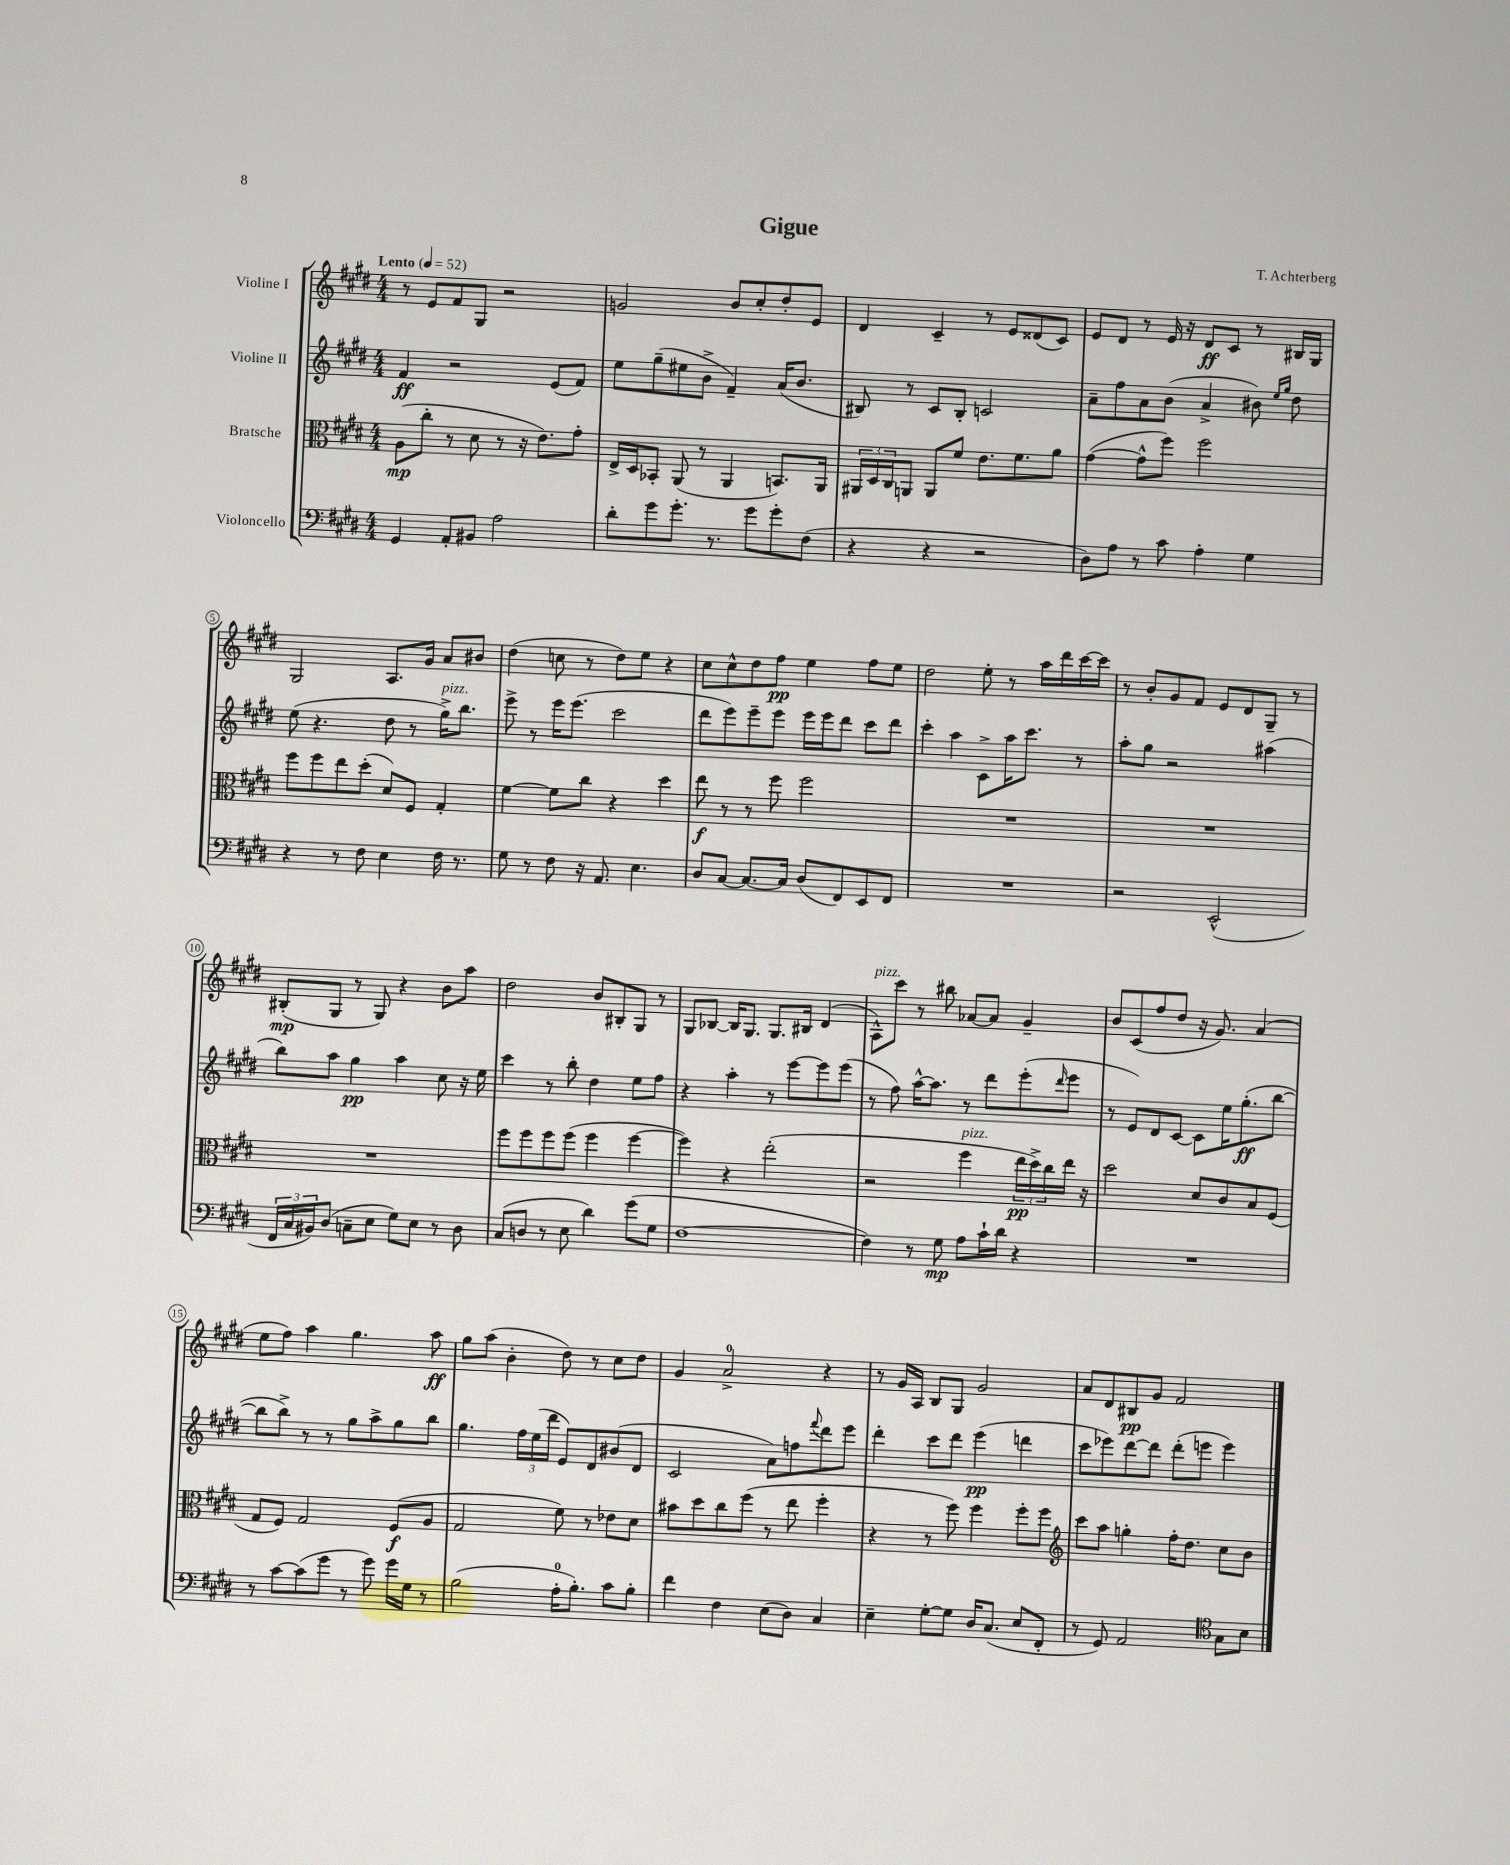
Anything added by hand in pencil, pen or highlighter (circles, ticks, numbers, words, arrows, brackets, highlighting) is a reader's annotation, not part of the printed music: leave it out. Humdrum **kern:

**kern	**kern	**kern	**kern
*staff4	*staff3	*staff2	*staff1
*clefF4	*clefC3	*clefG2	*clefG2
*k[f#c#g#d#]	*k[f#c#g#d#]	*k[f#c#g#d#]	*k[f#c#g#d#]
*M4/4	*M4/4	*M4/4	*M4/4
*MM52	*MM52	*MM52	*MM52
4GG#	(8A	4f#	8r
.	8cc#'	.	8e
8AA'	8r	2r	8f#
8BB#	8d#	.	8G#
2A	8r	.	2r
.	16r	.	.
.	8.e)	.	.
.	.	(8e	.
.	8g#'	8f#)	.
=	=	=	=
8d#'	16E^	8ee	2g
.	16D#	.	.
8g#	8BB-'	(8gg#~	.
8.g#'	(8AA	8ee#	.
.	8r	8b^	.
8.r	.	.	.
.	4AA	4f#~)	8b
8g#	.	.	8cc#'
8g#'	8.BB)	(16a	8dd#'
.	.	8.b	.
(8F#	.	.	8e
.	16AA	.	.
=	=	=	=
4r	24AA#	8B#)	4d#
.	24D#	.	.
.	24C#	.	.
.	8AA	8r	.
4r	8AA	8c#	4c#~
.	8f#	8B#'	.
2r	8.e	2c	8r
.	.	.	8e
.	8.f#	.	.
.	.	.	(8d##
.	8a	.	8c#)
=	=	=	=
8D#)	([4g#	8a~	8e
8A	.	8ff#	8d#
8r	8g#^^]	8a	8r
8c#	8ff#)	(8b	16e
.	.	.	16r
4A'	2ff#	4a^	8d#
.	.	.	8c#
4G#	.	8b#)	8r
.	.	16qqee	.
.	.	16qqgg#	.
.	.	8dd#	16B#
.	.	.	16G#
=	=	=	=
4r	8ff#	(8ee	2G#
.	8ff#	4.r	.
8r	8ee	.	.
8F#	(8dd#'	.	.
4E	8d#)	8dd#	8.A
.	8F#	8r	.
.	.	.	16g#
16F#	4G#'	16gg#^)	8a
8.r	.	8.bb	.
.	.	.	8b#
=	=	=	=
8G#	[4f#	8eee^	(4dd#
8r	.	8r	.
8F#	8f#]	16eee	8cc
.	.	(8.eee	.
16r	8cc#	.	8r
8.AA	.	.	.
.	4r	2ccc#	8dd#)
4.E	.	.	8ee
.	4dd#	.	4r
=	=	=	=
8D#	8ee	8ddd#	8cc#
[8C#	8r	8eee)	8cc#^^
8.C#_	8r	8eee~	8dd#
.	8ff#	8eee	8ff#
16C#]	.	.	.
(8D#	2ff#	16eee	4ee
.	.	16eee	.
8FF#)	.	8ddd#	.
8EE	.	8ccc#	8ff#
8FF#	.	8ddd#	8ee
=	=	=	=
1r	1r	4ccc#'	2dd#
.	.	4aa	.
.	.	8c#^	8ee'
.	.	16aa	8r
.	.	8.ccc#	.
.	.	.	16aa
.	.	.	16ddd#
.	.	8r	[16ccc#
.	.	.	16ccc#]
=	=	=	=
2r	1r	8aa'	8r
.	.	8gg#	8b'
.	.	2r	8g#
.	.	.	8f#
(2EE^^	.	.	8e
.	.	.	8d#
.	.	(4aa#	8G#~
.	.	.	8r
=	=	=	=
24FF#	1r	8bb)	(8B#'
24C#	.	.	.
24BB#)	.	.	.
(8D#	.	8aa	8G#
8C~	.	4gg#	8r
8E	.	.	8G#)
8G#)	.	4aa	4r
8E	.	.	.
8r	.	8cc#	8b
8D#	.	16r	8aa
.	.	16ee	.
=	=	=	=
(8C#	8ff#	4ccc#	2dd#
8D	8ff#	.	.
8r	8ff#	8r	.
8E	(8ff#	8bb'	.
4d#)	4ff#	4dd#	8b
.	.	.	8B#'
(8g#	[4ff#	8ee	8G#
8G#	.	8ff#	8r
=	=	=	=
[1F#	4ff#])	4r	8G#
.	.	.	[8B-
.	4r	4aa'	16B-]
.	.	.	8.G#
.	(2ee'	8r	8.G#
.	.	[8eee	.
.	.	.	16B#
.	.	8eee]	(4d#
.	.	(8eee	.
=	=	=	=
4F#])	2r	8r	8A^^)
.	.	8ff#)	8ccc#
8r	.	[16aa^^	8r
.	.	8.aa]	.
8G#	.	.	8bb#
8A	4ff#	8r	[8a-
16c#`	.	8ddd#	8a-]
16d#	.	.	.
4r	24ee	(8eee'	4g#~
.	24dd#^)	.	.
.	24cc#	.	.
.	.	16qqddd#	.
.	16ee	8eee	.
.	16r	.	.
=	=	=	=
1r	2dd#	8r	8b
.	.	8e)	(8c#
.	.	8d#	8ff#
.	.	[8c#	8dd#
.	8d#	8c#]	16r
.	.	.	8.g#)
.	8c#	16ee	.
.	.	(8.gg#'	.
.	8B	.	(4a
.	(8F#	[8bb	.
=	=	=	=
8r	8G#	8bb]	8ee
[8c#	8F#)	8bb^)	8ff#)
(8c#]	2G#	8r	4aa
8g#	.	8r	.
8r	.	8gg#	4.gg#
8g#)	.	8aa^	.
16g#	(8F#	8gg#	.
16G#	.	.	.
8r	8A	8bb	8aa
=	=	=	=
(2B	2G#	4.gg#	8gg#
.	.	.	(8aa
.	.	.	4b'
.	.	24ff#	.
.	.	(24ee	.
.	.	24ddd#	.
16A'	8f#)	8e)	8dd#)
8.B')	.	.	.
.	8r	8d#	8r
8c#	8e-	(8b#	8cc#
8B'	8d#	8d#	8dd#
=	=	=	=
4f#	8b#	2c#	4g#
.	8dd#	.	.
4F#	8cc#	.	2a^
.	(8ff#	.	.
(8E	8r	8a)	.
8D#)	8ee	8ff	.
.	.	8qqfff#	.
4C#	4ff#'	8ddd#	4r
.	.	8eee	.
=	=	=	=
4E~	4r	4ddd#'	8r
.	.	.	16g#
.	.	.	16A
[8G#'	8r	8ccc#	8B
8G#]	8ff#)	8ddd#	8G#
16D#	4ff#	(4eee	2g#
(8.C#	.	.	.
8E	8ff#'	4ddd	.
8FF#'	8ff#	.	.
=	=	=	=
*	*clefG2	*	*
8r	8ccc#	8ccc#	8a
8GG#)	8aa	8eee-)	8d#
2AA	4gg'	[8ddd#	8B#
.	.	8ddd#]	8g#
.	16ff#'	(8ddd#'	2f#
.	8.dd#	.	.
.	.	8eee	.
*clefC4	*	*	*
8G#	8cc#	4eee)	.
8B	8b	.	.
==	==	==	==
*-	*-	*-	*-
